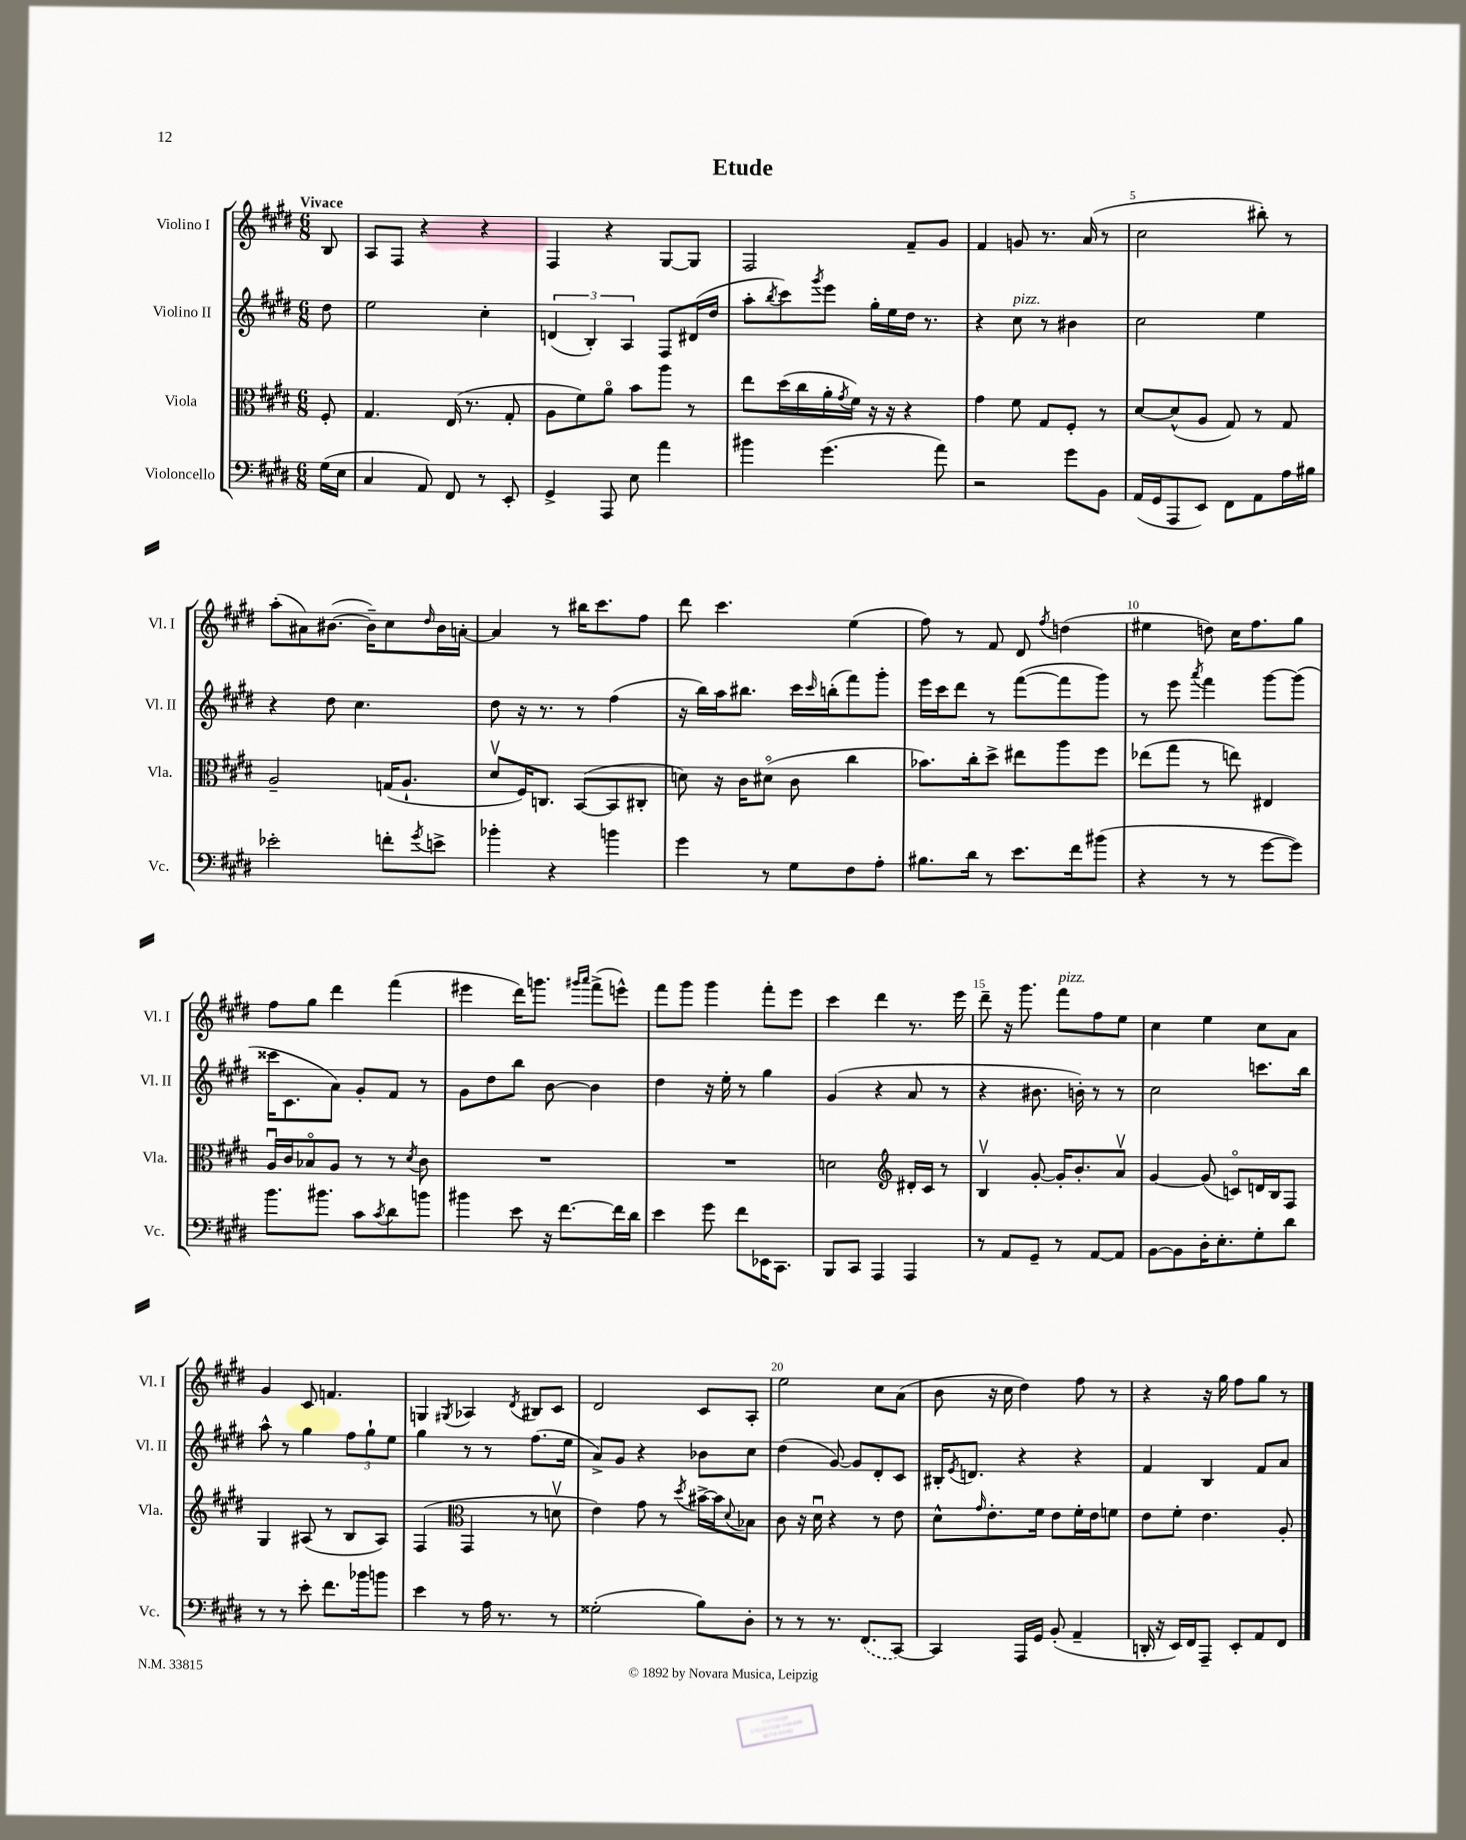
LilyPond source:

\header { title = "Etude" }
<<
\new StaffGroup <<
\new Staff = "s0" \with { instrumentName = "Violino I" shortInstrumentName = "Vl. I" } {
    \clef treble \key e \major \numericTimeSignature \time 6/8 \partial 8 \tempo "Vivace"
    b8 |
    a8 fis8 r4 r4 |
    fis4 r4 gis8~ gis8 |
    fis2 fis'8-- gis'8 |
    fis'4 g'8 r8. a'16( r8 |
    cis''2 bis''8-.) r8 |
    a''8-.( ais'8) bis'8.~( bis'16--) cis''8 \grace { dis''16 } bis'16 a'16~-. |
    a'4 r8 bis''16 cis'''8. fis''8 |
    dis'''8 cis'''4. e''4( |
    fis''8) r8 fis'8 dis'8 \acciaccatura { fis''8 } d''4( |
    eis''4 d''8) cis''16 fis''8. gis''8 |
    fis''8 gis''8 dis'''4 fis'''4( |
    eis'''4 dis'''16) g'''8. \grace { gis'''16 a'''16 } fis'''8->( e'''8-^) |
    fis'''8 gis'''8 gis'''4 fis'''8-. e'''8 |
    cis'''4 dis'''4 r8. e'''16 |
    dis'''8-- r16 gis'''8. fis'''8^\markup { \italic "pizz." } fis''8 e''8 |
    cis''4 e''4 cis''8 a'8 |
    gis'4 cis'8 f'4. |
    g4 \acciaccatura { gis8 } aes4 \acciaccatura { dis'8 } bis8 cis'8 |
    dis'2 cis'8 a8-. |
    e''2 cis''8 a'8( |
    b'8 r16 cis''16 dis''4) fis''8 r8 |
    r4 r16 gis''16 fis''8 gis''8 r8 \bar "|." |
}
\new Staff = "s1" \with { instrumentName = "Violino II" shortInstrumentName = "Vl. II" } {
    \clef treble \key e \major \numericTimeSignature \time 6/8 \partial 8
    dis''8 |
    e''2 cis''4-. |
    \tuplet 3/2 { d'4( b4-.) a4 } fis8 dis'16( dis''16 |
    a''8-. \acciaccatura { b''8 } cis'''8) \acciaccatura { gis'''8 } e'''8 gis''16-. e''16 dis''16 r8. |
    r4 cis''8^\markup { \italic "pizz." } r8 bis'4 |
    cis''2 e''4 |
    r4 dis''8 cis''4. |
    dis''8 r16 r8. r8 fis''4( |
    r16 b''16) a''16 bis''8. cis'''16 \grace { cis'''16 } b''16-.( fis'''8) gis'''8-. |
    e'''16 cis'''16 dis'''8 r8 fis'''8~( fis'''8 gis'''8) |
    r8 e'''8 \acciaccatura { a'''8 } fis'''4 gis'''8~ gis'''8( |
    cisis'''16 cis'8. a'8) gis'8-. fis'8 r8 |
    gis'8 dis''8 b''8 b'8~ b'4 |
    dis''4 r16 e''16-. r8 gis''4 |
    gis'4( r4 a'8 r8 |
    r4 bis'8. b'16-.) r8 r8 |
    cis''2 c'''8. b''16 |
    a''8-^ r8 gis''4 \tuplet 3/2 { fis''8 gis''8-! e''8 } |
    gis''4 r8 r8 fis''8.( e''16 |
    a'8->) gis'8 r4 bes'8 cis''8 |
    dis''4( gis'8~) gis'8 dis'8-. cis'8 |
    bis16-. \acciaccatura { e'8 } d'8. r4 r4 |
    fis'4 b4 fis'8 a'8 \bar "|." |
}
\new Staff = "s2" \with { instrumentName = "Viola" shortInstrumentName = "Vla." } {
    \clef alto \key e \major \numericTimeSignature \time 6/8 \partial 8
    fis8-. |
    gis4. e16( r8. gis8-. |
    a8 fis'8) a'8\flageolet b'8 a''8 r8 |
    e''8 dis''16( cis''16 a'16-. \acciaccatura { gis'8 } fis'16) r16 r16 r4 |
    gis'4 fis'8 gis8 fis8-. r8 |
    dis'8~ dis'8-^( a8 gis8) r8 gis8 |
    a2-- g16( a8.-! |
    dis'8\upbow fis16) c8. b,8~( b,8 cis8-. |
    d'8) r16 cis'16 dis'8\flageolet( cis'8 cis''4 |
    bes'8.) cis''16-. dis''8-> eis''8 a''8 fis''8 |
    ees''8( gis''8 r8 e''8) eis4 |
    a16\downbow cis'16 bes8\flageolet a8 r8 r8 \acciaccatura { dis'8 } cis'8 |
    R2. |
    R2. |
    d'2 \clef treble dis'16-. cis'16 r8 |
    b4\upbow gis'8~-. gis'16-. b'8.-. a'8\upbow |
    gis'4~ gis'8( c'8\flageolet) d'16 b16 fis8 |
    gis4 ais8( r8 b8 ais8) |
    fis4( \clef alto gis,4 r8 d'8\upbow |
    e'4) gis'8 r8 \acciaccatura { dis''8 } bis'16~-> bis'16 \appoggiatura { dis'8 } bes8 |
    cis'8 r16 dis'16\downbow r4 r8 e'8 |
    dis'8-^ \grace { gis'16 } e'8.-. fis'16 e'8 fis'16-. e'16 f'8 |
    e'8 fis'8-. e'4. a8-. \bar "|." |
}
\new Staff = "s3" \with { instrumentName = "Violoncello" shortInstrumentName = "Vc." } {
    \clef bass \key e \major \numericTimeSignature \time 6/8 \partial 8
    gis16( e16 |
    cis4 a,8) fis,8 r8 e,8-. |
    gis,4-> a,,8 e8 a'4 |
    bis'4 gis'4.( a'8) |
    r2 gis'8 b,8 |
    a,16( gis,16 a,,8 e,8) fis,8 a,8 a16 bis16 |
    ees'2-. f'8-. \acciaccatura { gis'8 } e'8-> |
    bes'4-. r4 b'4 |
    gis'4 r8 gis8 fis8 a8-. |
    bis8. dis'16 r8 e'8. fis'16 bis'8( |
    r4 r8 r8 gis'8~ gis'8) |
    b'8. bis'8. cis'8 \acciaccatura { cis'8 } dis'8 b'8 |
    bis'4 e'8 r16 fis'8.~ fis'16 dis'16 |
    e'4 gis'8 fis'8 ees,16 cis,8. |
    b,,8 cis,8 a,,4 a,,4 |
    r8 a,8 gis,8-- r8 a,8~ a,8 |
    b,8~ b,8 dis16-. e8.-. gis8-. dis'8 |
    r8 r8 e'8-. fis'8. bes'16 b'8 |
    e'4 r8 a16 r8. r8 |
    gisis2-.( b8) dis8-. |
    r8 r8 r8. \once \slurDashed fis,8.( cis,8~) |
    cis,4 a,,16 gis,16 b,8-.( a,4-- |
    d,16-. r16 e,16) fis,16 a,,8-- e,8-. a,8 fis,8 \bar "|." |
}
>>
>>
\layout { \context { \Score \override BarNumber.break-visibility = ##(#f #t #t) barNumberVisibility = #(every-nth-bar-number-visible 5) } }
